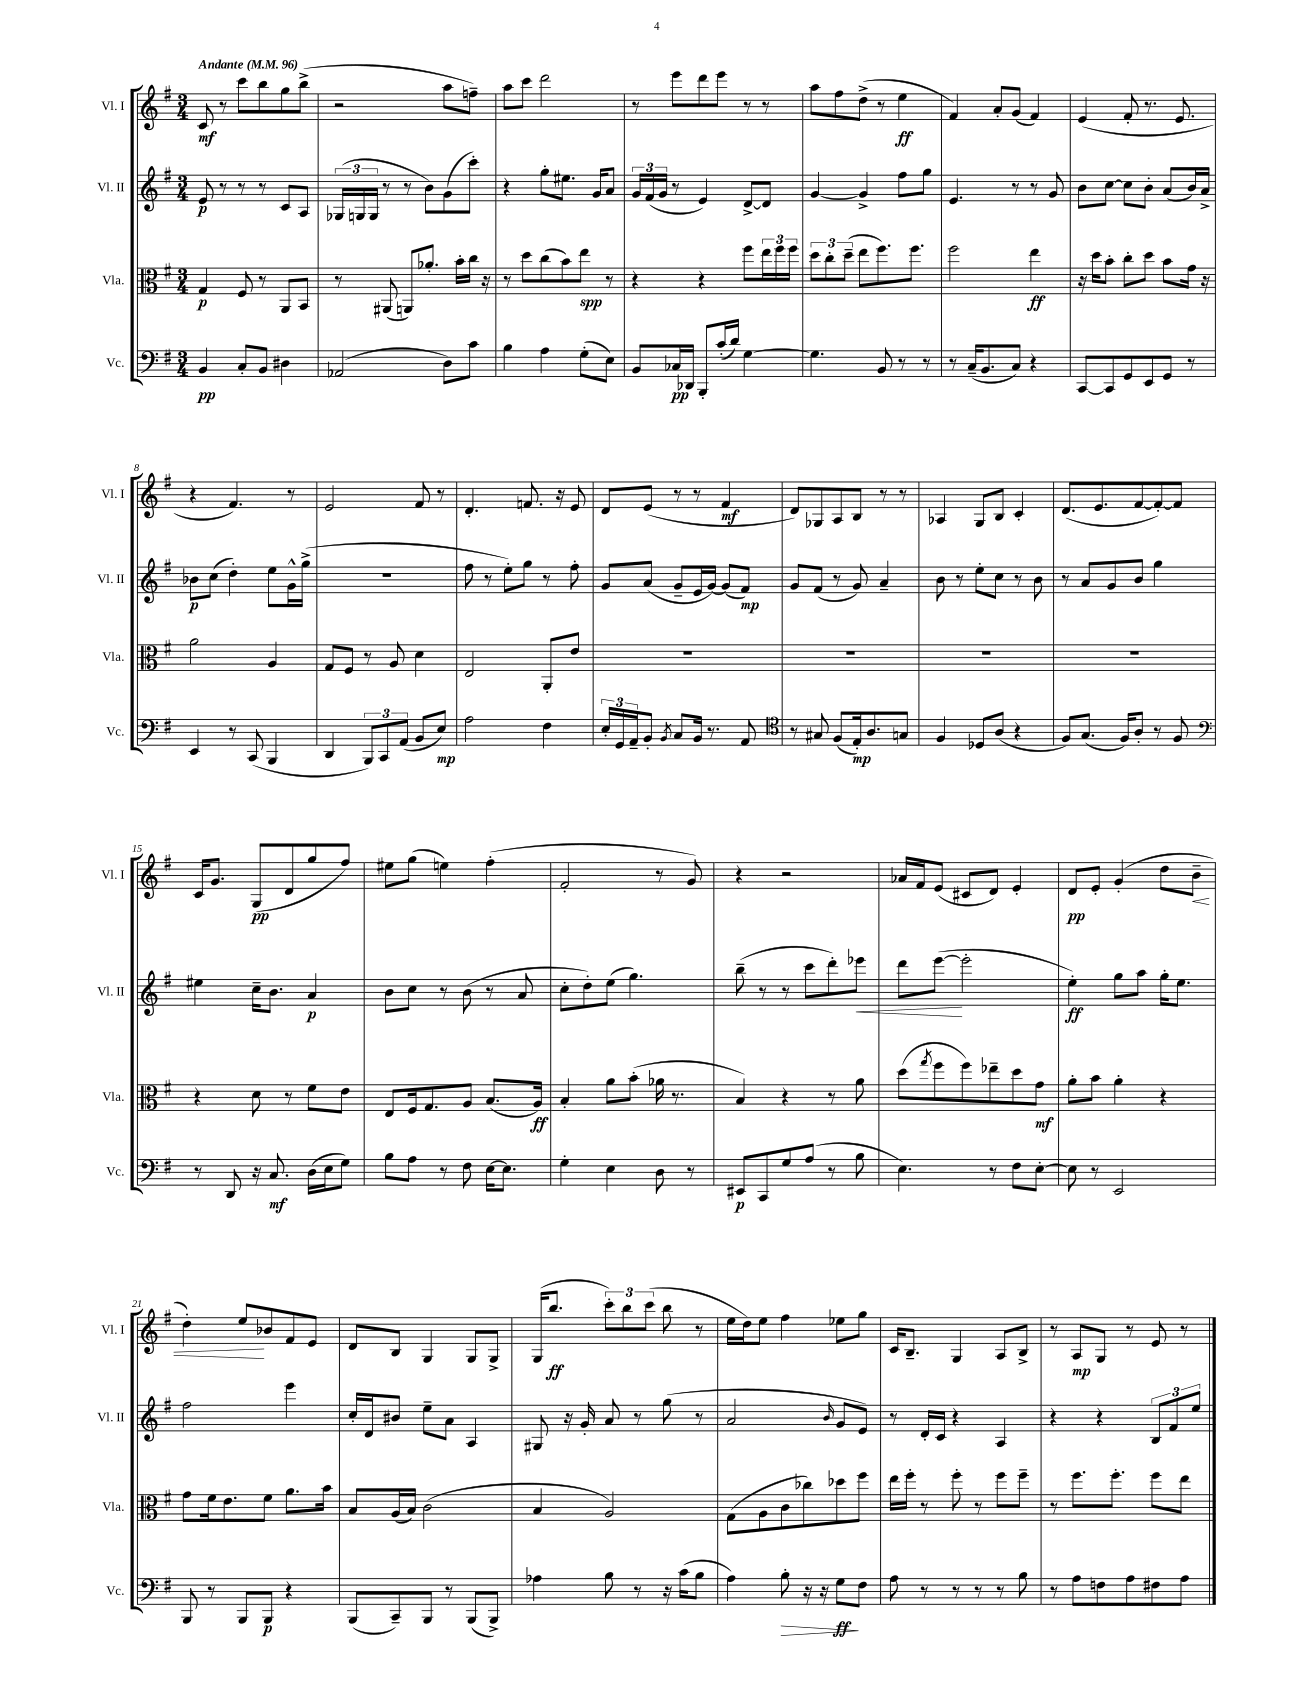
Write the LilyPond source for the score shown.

<<
\new StaffGroup <<
\new Staff = "s0" \with { instrumentName = "Vl. I" shortInstrumentName = "Vl. I" } {
    \clef treble \key g \major \numericTimeSignature \time 3/4 \tempo "Andante" 4 = 96
    c'8\mf r8 c'''8 b''8 g''8 b''8->( |
    r2 a''8 f''8--) |
    a''8 c'''8 d'''2 |
    r8 e'''8 d'''8 e'''8 r8 r8 |
    a''8 fis''8 d''8->( r8 e''4\ff |
    fis'4) a'8-. g'8( fis'4) |
    e'4( fis'8-. r8. e'8. |
    r4 fis'4.) r8 |
    e'2 fis'8 r8 |
    d'4.-. f'8. r16 e'8 |
    d'8 e'8( r8 r8 fis'4\mf |
    d'8) ges8 a8 b8 r8 r8 |
    aes4 g8 b8 c'4-. |
    d'8.( e'8. fis'8~ fis'8~-.) fis'8 |
    c'16 g'8. g8\pp( d'8 g''8 fis''8) |
    eis''8 g''8( e''4) fis''4-.( |
    fis'2-. r8 g'8) |
    r4 r2 |
    aes'16 fis'16 e'8( cis'8 d'8) e'4-. |
    d'8\pp e'8-. g'4-.( d''8 b'8--\< |
    d''4-.) e''8\! bes'8 fis'8 e'8 |
    d'8 b8 g4 g8 g8-> |
    g16( b''8.\ff \tuplet 3/2 { c'''8-.) b''8 c'''8( } b''8 r8 |
    e''16 d''16) e''8 fis''4 ees''8 g''8 |
    c'16 b8.-- g4 a8 b8-> |
    r8 a8\mp g8 r8 e'8 r8 \bar "|." |
}
\new Staff = "s1" \with { instrumentName = "Vl. II" shortInstrumentName = "Vl. II" } {
    \clef treble \key g \major \numericTimeSignature \time 3/4
    e'8\p r8 r8 r8 c'8 a8 |
    \tuplet 3/2 { ges16( g16 g16 } r8 r8 b'8) g'8( c'''8-.) |
    r4 g''8-. eis''8. g'16 a'8 |
    \tuplet 3/2 { g'16 fis'16( g'16 } r8 e'4) d'8~-> d'8 |
    g'4~ g'4-> fis''8 g''8 |
    e'4. r8 r8 g'8 |
    b'8 c''8~ c''8 b'8-. a'8( b'16) a'16-> |
    bes'8\p c''8( d''4-.) e''8 g'16-^ g''16->( |
    R2. |
    fis''8 r8 e''8-.) g''8 r8 fis''8-. |
    g'8 a'8( g'8-- e'16 g'16~) g'8( fis'8\mp) |
    g'8 fis'8( r8 g'8) a'4-- |
    b'8 r8 e''8-. c''8 r8 b'8 |
    r8 a'8 g'8 b'8 g''4 |
    eis''4 c''16-- b'8. a'4\p |
    b'8 c''8 r8 b'8( r8 a'8 |
    c''8-. d''8-.) e''8( g''4.) |
    b''8--( r8 r8 c'''8 d'''8-.) ees'''8\< |
    d'''8 e'''8~\!( e'''2-. |
    e''4-.\ff) g''8 a''8 g''16-. e''8. |
    fis''2 e'''4 |
    c''16-. d'16 bis'8 e''8-- a'8 a4 |
    gis8 r16 g'16-. a'8 r8 g''8( r8 |
    a'2 \grace { b'16 } g'8 e'8) |
    r8 d'16-. c'16 r4 a4 |
    r4 r4 \tuplet 3/2 { b8 fis'8 e''8 } \bar "|." |
}
\new Staff = "s2" \with { instrumentName = "Vla." shortInstrumentName = "Vla." } {
    \clef alto \key g \major \numericTimeSignature \time 3/4
    g4\p fis8 r8 a,8 b,8 |
    r8 ais,8( a,8) aes'8.-. b'16-. c''16 r16 |
    r8 d''8 c''8( b'8) e''8\spp r8 |
    r4 r4 fis''8 \tuplet 3/2 { e''16 fis''16 fis''16 } |
    \tuplet 3/2 { d''8 c''8-. d''8--( } e''8 fis''8.) fis''8. |
    fis''2 e''4\ff |
    r16 d''16 b'8-. c''8-. d''8 b'8 g'16 r16 |
    a'2 a4 |
    g8 fis8 r8 a8 d'4 |
    e2 a,8-. e'8 |
    R2. |
    R2. |
    R2. |
    R2. |
    r4 d'8 r8 fis'8 e'8 |
    e8 fis16 g8. a8 b8.( a16\ff) |
    b4-. a'8 b'8-.( aes'16 r8. |
    b4) r4 r8 a'8 |
    d''8( \acciaccatura { g''8 } fis''8 fis''8) ees''8-- d''8 g'8\mf |
    a'8-. b'8 a'4-. r4 |
    g'8 fis'16 e'8. fis'8 a'8. b'16 |
    b8 a16( b16) c'2( |
    b4 a2) |
    g8( a8 c'8 ces''8) des''8 fis''8 |
    e''16 fis''16-. r8 fis''8-. r8 fis''8 fis''8-- |
    r8 fis''8. fis''8.-. fis''8 e''8 \bar "|." |
}
\new Staff = "s3" \with { instrumentName = "Vc." shortInstrumentName = "Vc." } {
    \clef bass \key g \major \numericTimeSignature \time 3/4
    b,4\pp c8-. b,8 dis4 |
    aes,2( d8) c'8 |
    b4 a4 g8-.( e8) |
    b,8 ces16\pp des,16 b,,8-. c'16-.( d'16) g4~ |
    g4. b,8 r8 r8 |
    r8 c16--( b,8. c8) r4 |
    c,8~ c,8 g,8 e,8 g,8 r8 |
    e,4 r8 c,8( b,,4 |
    d,4 \tuplet 3/2 { b,,8) c,8 a,8( } b,8 e8\mp) |
    a2 fis4 |
    \tuplet 3/2 { e16-. g,16 a,16-- } b,8-. \acciaccatura { b,8 } c8 b,16 r8. a,8 |
    \clef tenor r8 gis8 fis8( e16-.\mp) a8. g8 |
    fis4 des8 a8( r4 |
    fis8) g8.( fis16) a8-. r8 fis8 |
    \clef bass r8 d,8 r16 c8.\mf d16( e16 g8) |
    b8 a8 r8 fis8 e16~ e8. |
    g4-. e4 d8 r8 |
    eis,8\p c,8 g8 a8( r8 b8 |
    e4.) r8 fis8 e8~-. |
    e8 r8 e,2 |
    b,,8 r8 b,,8 b,,8\p r4 |
    b,,8( c,8--) b,,8 r8 b,,8( b,,8->) |
    aes4 b8 r8 r16 c'16( b8 |
    a4) b8-.\> r16 r16 g8\ff\! fis8 |
    a8 r8 r8 r8 r8 b8 |
    r8 a8 f8 a8 fis8 a8 \bar "|." |
}
>>
>>
